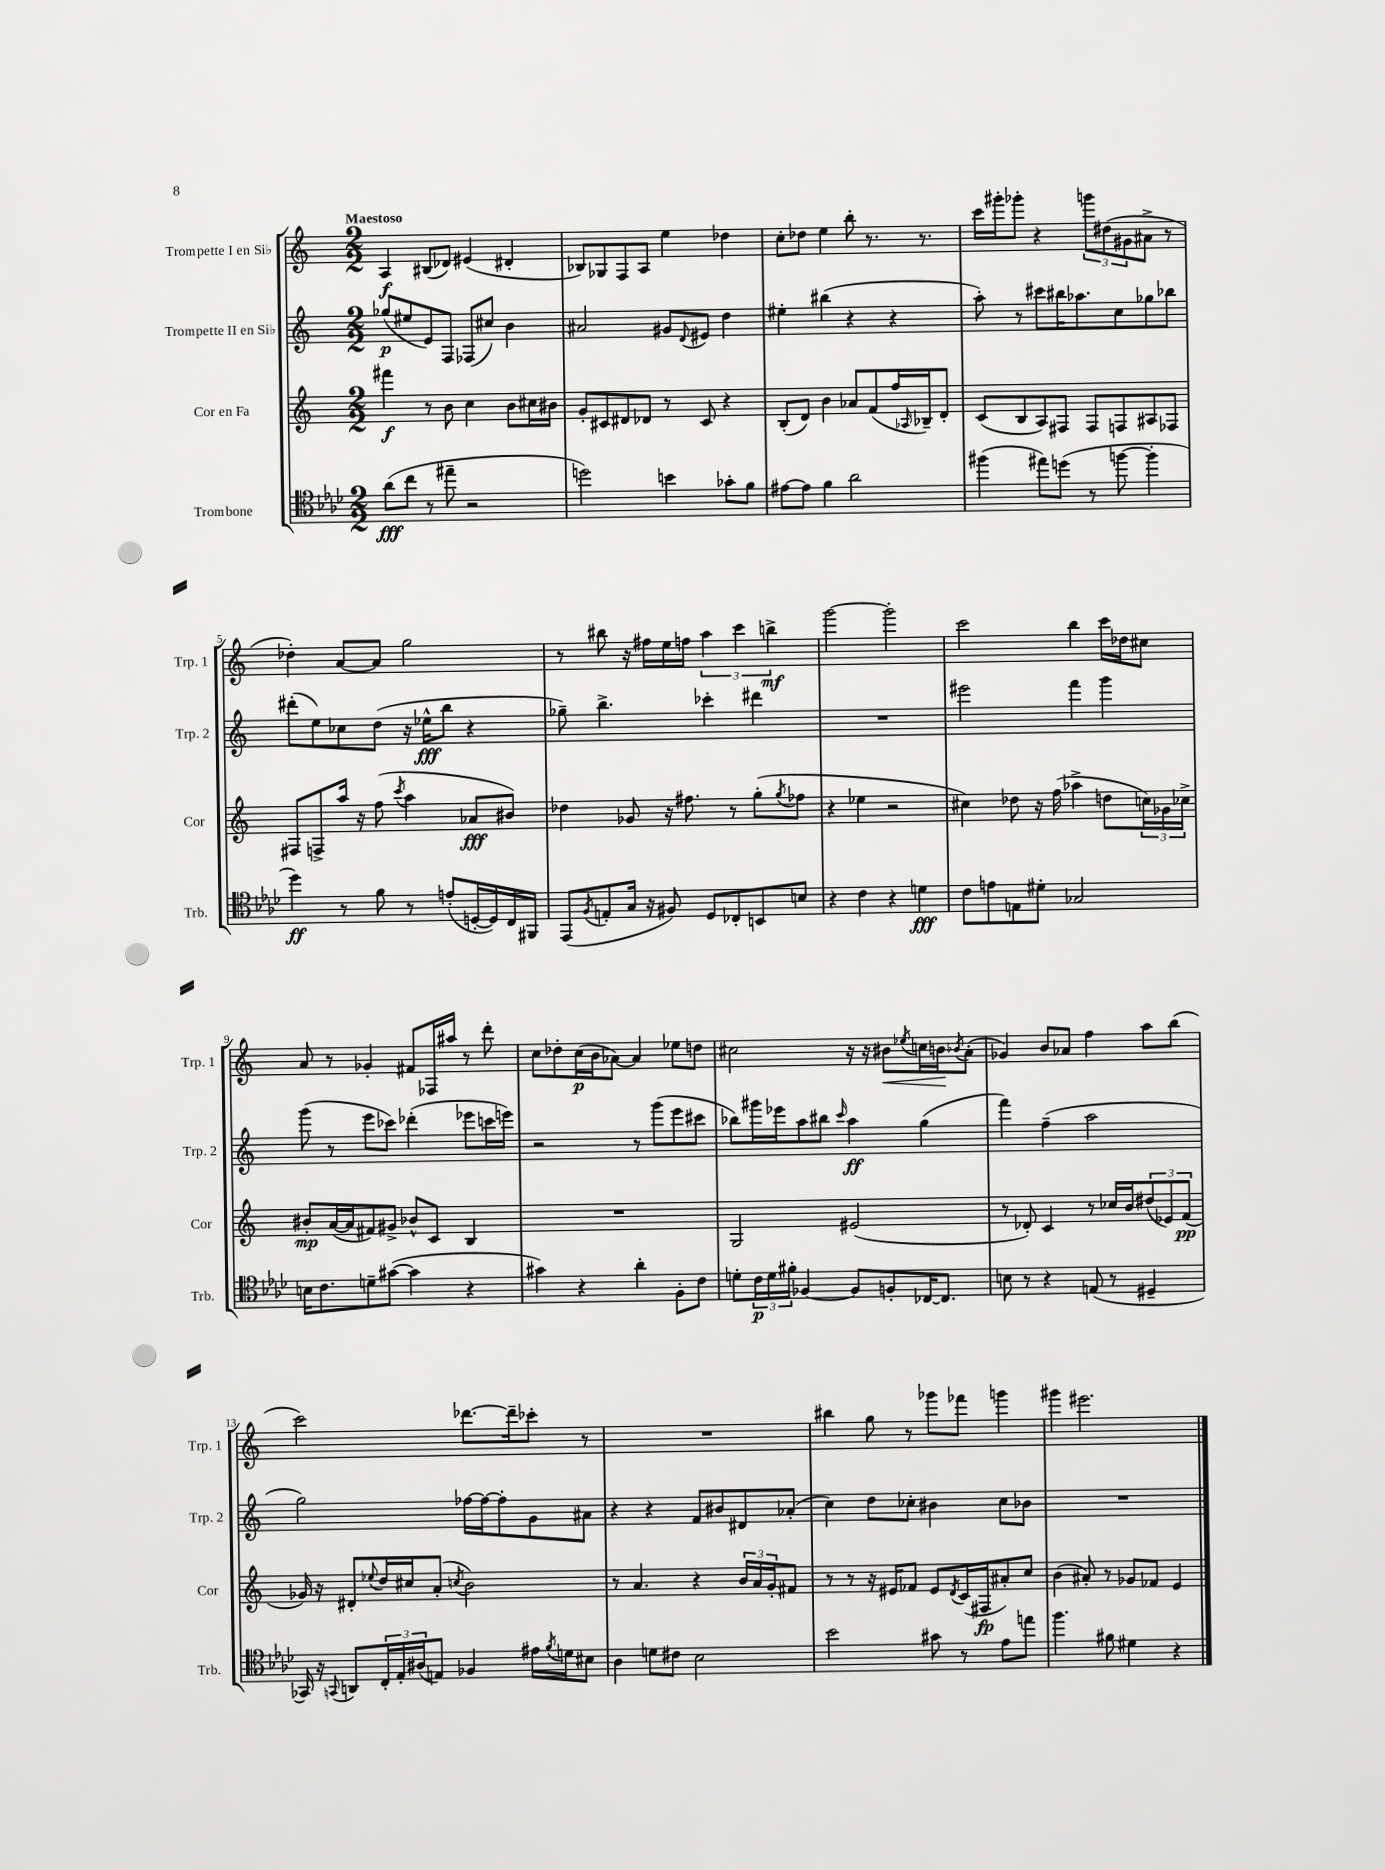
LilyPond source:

<<
\new StaffGroup <<
\new Staff = "s0" \with { instrumentName = "Trompette I en Sib" shortInstrumentName = "Trp. 1" } {
    \clef treble \key c \major \numericTimeSignature \time 2/2 \tempo "Maestoso"
    a4\f bis8( des'8) eis'4( dis'4-. |
    bes8) ges8 f8 a8 e''4 des''4 |
    c''8-. des''8 e''4 b''8-. r8. r8. |
    c'''16 gis'''16-. ges'''8-. r4 \tuplet 3/2 { g'''8 dis''8( gis'8 } ais'8-> r8 |
    des''4-.) a'8~ a'8 g''2 |
    r8 bis''8 r16 fis''16 e''16 f''16 \tuplet 3/2 { a''4 c'''4 b''4->\mf } |
    g'''2~ g'''2-. |
    c'''2 b''4 c'''16 des''16 cis''8 |
    a'8 r8 ges'4-. fis'8 fes16 ais''16 r8 d'''8-. |
    c''8 des''8-. c''16\p( b'16 aes'8~) aes'4 ees''8 d''8 |
    cis''2 r16 r16 bis'8\< \acciaccatura { ees''8 } c''16 b'16\! \acciaccatura { bes'8 } a'8-.( |
    ges'4) b'8 aes'8 f''4 a''8 b''8( |
    c'''2) des'''8.~ des'''16-- ces'''8-. r8 |
    R1 |
    bis''4 g''8 r8 ges'''8 fes'''8 g'''4 |
    gis'''4 eis'''2. \bar "|." |
}
\new Staff = "s1" \with { instrumentName = "Trompette II en Sib" shortInstrumentName = "Trp. 2" } {
    \clef treble \key c \major \numericTimeSignature \time 2/2
    ges''8\p( eis''8 e'8) f8 fes8( cis''8) b'4 |
    ais'2 gis'8 \appoggiatura { d'8 } eis'8 d''4 |
    eis''4-. bis''4( r4 r4 |
    a''8-.) r8 cis'''8 bis''16 aes''8. c''8 ges''8 bes''8 |
    dis'''8-.( e''8) ces''8 d''8( r16 ees''16-^\fff b''8 r4 |
    ges''8--) b''4.-> ces'''4-. dis'''4 |
    R1 |
    eis'''2 f'''4 g'''4 |
    g'''8( r8 e'''8 ces'''8) des'''4-.( ees'''8 c'''16 e'''16) |
    r2 r8 g'''8( e'''8 cis'''8 |
    bes''8) gis'''16 ees'''16 a''8 bis''8 \grace { c'''16 } a''4\ff g''4( |
    f'''4) f''4--( a''2 |
    g''2) fes''16~ fes''16~ fes''8-. g'8 ais'8 |
    r4 r4 f'8 bis'8 dis'8 aes'8-.( |
    c''4) d''8 ces''8-. bis'4 ces''8 bes'8 |
    R1 \bar "|." |
}
\new Staff = "s2" \with { instrumentName = "Cor en Fa" shortInstrumentName = "Cor" } {
    \clef treble \key c \major \numericTimeSignature \time 2/2
    fis'''4\f r8 b'8 c''4 b'8 cis''16 bis'16 |
    g'8-. cis'8 dis'8 des'8 r8 cis'8 r4 |
    b8-.( d'8) b'4 aes'8 f'8( f''16 \grace { aes16 } bes16--) d'8-. |
    c'8( b8 a8) fis8 fis8 f8 ais8 fes8 |
    fis8 f8-> a''16 r16 f''8( \acciaccatura { c'''8 } a''4 aes'8\fff bis'8) |
    des''4 ges'8 r16 fis''8. r8 g''8-.( \acciaccatura { g''8 } fes''8 |
    r4 ees''4 r2 |
    cis''4) des''8 r16 f''16( aes''4-> d''8 \tuplet 3/2 { c''16) ges'16 ces''16-> } |
    bis'8-.\mp a'16~( a'16 fis'8) gis'8-> bes'8-^ c'8 b4 |
    R1 |
    g2 eis'2( |
    r8 des'8-.) c'4 r8 ces''16 b'16 \tuplet 3/2 { dis''8( ees'8) f'8\pp( } |
    ges'16) r16 dis'8-. \appoggiatura { ees''8 } d''16 cis''16 a'8-.( \acciaccatura { c''8 } b'2) |
    r8 a'4. r4 \tuplet 3/2 { b'16 a'16 g'16-. } fis'8 |
    r8 r8 r16 eis'16 fes'8 eis'8 \acciaccatura { d'8 } c'16( fis16\fp ais'8-.) c''8 |
    b'4( ais'8-.) r8 ges'8 fes'8 e'4 \bar "|." |
}
\new Staff = "s3" \with { instrumentName = "Trombone" shortInstrumentName = "Trb." } {
    \clef tenor \key aes \major \numericTimeSignature \time 2/2
    aes'8\fff( c''8 r8 eis''8-- r2 |
    d''2) b'4 ges'8-. f'8 |
    eis'8~ eis'8 f'4 aes'2 |
    fis''4( eis''8) d''8( r8 f''8~ f''4-. |
    des''4\ff) r8 f'8 r8 e'8-.( d16~-. d16) c16 fis,16 |
    ees,8( \acciaccatura { f8 } e8-. g16 r16 fis8) des8 ces8-. b,8 b8 |
    r4 c'4 r4 d'4\fff |
    c'8 e'8 e8 dis'8-. ges2 |
    b16 c'8. d'8-- gis'8~( gis'4 r4 |
    gis'4) r4 aes'4-. f8-. c'8 |
    d'8-. \tuplet 3/2 { c'16\p d'16 fis'16-. } fes4~ fes8 f8-. ces16~ ces8. |
    b8 r8 r4 e8( r8 dis4-- |
    ges,16) r16 \appoggiatura { g,8 } a,8 \tuplet 3/2 { c16-. ees16-. ais16( } e8) fes4 eis'16 \acciaccatura { f'8 } d'16 bis8 |
    aes4 d'8 cis'8 bes2 |
    bes'2 gis'8 r8 ees'8 e''8 |
    f''4. fis'8 dis'4 r4 \bar "|." |
}
>>
>>
